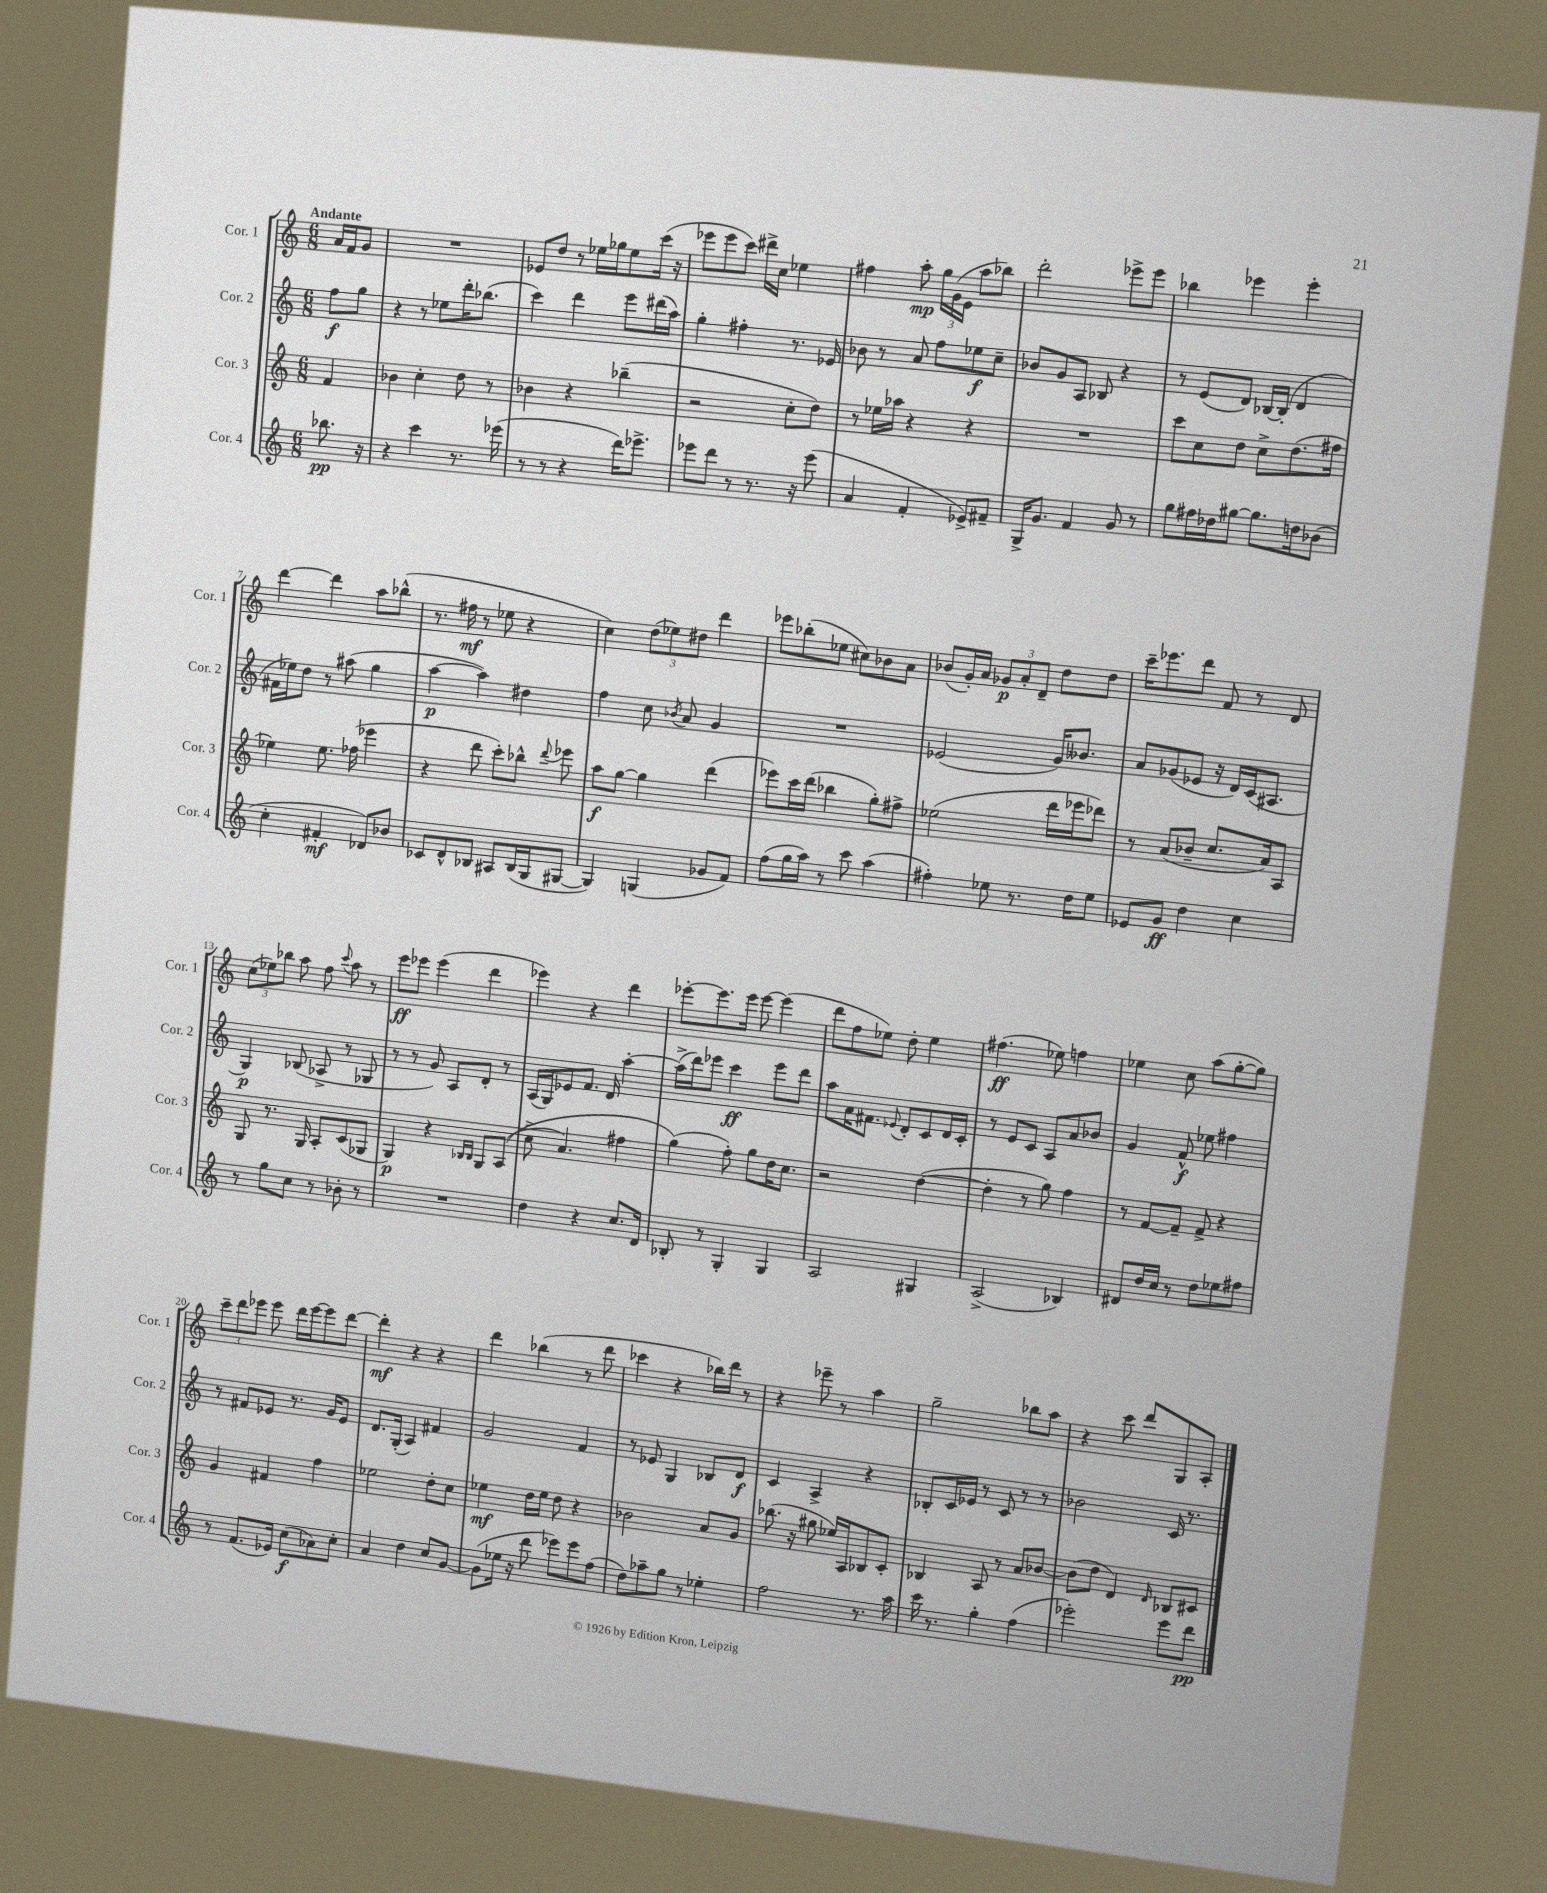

**kern	**kern	**kern	**kern
*staff4	*staff3	*staff2	*staff1
*clefG2	*clefG2	*clefG2	*clefG2
*k[]	*k[]	*k[]	*k[]
*M6/8	*M6/8	*M6/8	*M6/8
8.bb-	4f	8ff	16a
.	.	.	16f
.	.	8gg	8g
16r	.	.	.
=	=	=	=
4r	4b-	4r	2.r
4ccc	4cc'	8r	.
.	.	8ee-	.
8.r	8dd	16ddd'	.
.	.	(8.bb-	.
.	8r	.	.
(16eee-	.	.	.
=	=	=	=
8r	4b-	4ccc)	8e-
8r	.	.	8dd
4r	4r	4ddd	8r
.	.	.	16ee-
.	.	.	16gg-
16ddd)	(4bb-~	8eee	8ee-
8.eee-^	.	.	.
.	.	(16ddd#	(16ccc
.	.	16aa)	16r
=	=	=	=
8eee-	2r	4gg'	8eee-
8ddd	.	.	8eee-
8r	.	4ff#'	8ccc)
8.r	.	.	16ddd#^
.	.	.	16cc
.	8cc'	8.r	4ee-
16r	.	.	.
(8eee-	8dd)	.	.
.	.	16e-	.
=	=	=	=
4a	8r	8b-	4ff#
.	16ee-	8r	.
.	16aa-	.	.
4f'	4r	8a	8aa'
.	.	8ff	24gg
.	.	.	(24g
.	.	.	24e
8e-^)	4r	8ee-	8aa
8f#~	.	8cc~	8bb-)
=	=	=	=
16G^	2.r	8b-	2ddd'
8.g	.	.	.
.	.	8g	.
4f	.	8A	.
.	.	8B-	.
8g	.	4r	8eee-^
8r	.	.	8eee-
=	=	=	=
8gg	8ccc	8r	4bb-
16ff#	8cc	(8e	.
16dd-	.	.	.
[8gg#	8dd	8d)	4eee-
8.gg#]	8cc^	[16B-	.
.	.	(16B-']	.
.	(8.dd	4d	4eee-'
16dd	.	.	.
(8b-	.	.	.
.	16ff#	.	.
=	=	=	=
4cc'	4ee-)	16f#	[4ddd
.	.	16ee-)	.
.	.	8dd	.
4f#'	8.ee-	8r	4ddd]
.	.	(8aa#	.
.	(16ff-	.	.
8d-)	4eee-	4gg	8aa
8b-	.	.	(8bb-^^
=	=	=	=
8c-	4r	[4aa	8.r
8d^^	.	.	.
.	.	.	16ff#
8B-	8ddd	4aa])	8r
8A#	8ccc')	.	8ee-
(16B-	8bb-^^	4dd#	4r
16G	.	.	.
.	8qqddd	.	.
[8G#	8eee-	.	.
=	=	=	=
4G#])	8aa	4ff	4cc)
.	[8gg	.	.
(4G	4gg]	8cc	(12dd
.	.	.	12ee-)
.	.	8qb-	.
.	.	8a	.
.	.	.	12dd#
8g-	(4ddd	4g	4ddd
8f)	.	.	.
=	=	=	=
(8ff	8eee-)	2.r	8eee-
16gg	16ccc	.	(8bb-'
16aa)	(16ddd	.	.
8r	4bb-	.	8ee-
8ccc	.	.	8cc#)
(4aa	8gg')	.	8b-
.	8ff#^	.	8a
=	=	=	=
4ff#')	(2ee-	(2e-	(8b-
.	.	.	16g')
.	.	.	16a
8ee-	.	.	12g-
.	.	.	12a'
8.r	.	.	.
.	.	.	12d~
.	16ddd	16g)	8dd
16dd	16eee-	8.b--	.
8ee-	8ddd-)	.	8dd
=	=	=	=
8e-	8r	8a	16ccc~
.	.	.	8.eee-
8g	(8a	(8g-	.
4dd	8b-~	8e-	8ddd
.	8.cc	16r	8f
.	.	16d)	.
4cc	.	(16c	8r
.	16a)	8.A#	.
.	8A	.	8d
=	=	=	=
8r	8G	4G)	(12cc
.	.	.	12ee-)
8gg	8.r	.	.
.	.	.	12bb-
8cc	.	(8B-	8aa
.	16G	.	.
8r	8A'	8A-^	8ff
.	.	.	8qqccc
8b-'	(8c	8r	8aa
8r	8G-	8G-	8r
=	=	=	=
2.r	4G)	8r	8eee
.	.	8r	8eee-
.	4r	8g)	(4eee-
.	.	8A	.
.	16qqB-	.	.
.	16qqB-	.	.
.	8G	8d'	4ddd
.	&((8A	8r	.
=	=	=	=
4dd	8cc^	(16A	4eee-)
.	.	16G)	.
.	4.a)	8e-	.
4r	.	8.f	4r
.	.	16d	.
8.cc	4ff#	[4aa'	4ddd
16d	.	.	.
=	=	=	=
8B-'	(4gg&)	(16aa^]	[8eee-'
.	.	16ddd)	.
8r	.	8eee-	8.eee-]
4G'	8ff')	4ccc	.
.	.	.	16eee-
.	8gg	.	[8eee-
4G	16dd	8eee-	(4eee-]
.	8.cc	.	.
.	.	8ddd	.
=	=	=	=
2A	2r	8aa	8ddd
.	.	16a	8ff
.	.	8.f#	.
.	.	.	8ee-)
.	.	8qqe-	.
.	.	8d'	8dd'
4G#	([4dd	8c	4ee-
.	.	16d	.
.	.	16c'	.
=	=	=	=
(2A^	4dd']	8r	(4.ff#
.	.	8e	.
.	8r	8c	.
.	8gg)	8A	8ee-)
4B-)	4ff	8a	4ff
.	.	8b-	.
=	=	=	=
8d#	8r	4g	4ee-
16dd	[8f	.	.
16cc	.	.	.
8r	8f~]	8f^^	8cc
8dd	8f^	8ee-	(8aa
8ee-	4r	4ff#	[8gg'
8ff#	.	.	8gg])
=	=	=	=
8r	4g	8r	12ccc~
.	.	.	12ddd
(8.f	.	8f#	.
.	.	.	12eee-
.	4f#	8e-	8eee-
16e-)	.	.	.
(8cc	.	8.r	16ddd
.	.	.	[16eee-
8a-)	4ff	.	8eee-]
.	.	16g	.
8cc'	.	8e-	[8ddd
=	=	=	=
4a	2ee-	8.d	4ddd']
.	.	(16G'	.
4dd	.	4A)	4r
8cc	8dd'	4f#	4r
[8g	8cc	.	.
=	=	=	=
(8g]	4ee-	2g	4ddd
16ee-	.	.	.
16r	.	.	.
8ddd	16dd	.	(4bb-
.	16ee-	.	.
8eee-)	8dd	.	.
8eee-	4r	4f	8r
(8ff	.	.	8ddd
=	=	=	=
8dd)	2b-	8r	4ccc-
8aa-~	.	8e-	.
8gg	.	4G	4r
8r	.	.	.
4ee-'	8a	8B-	16bb-)
.	.	.	16ddd
.	8g	8d	8r
=	=	=	=
2ff	(8.bb-	4c	4r
.	16r	.	.
.	8gg#	4A^	8eee-~
.	16ee-)	.	8r
.	16A	.	.
8.r	8B-	4r	4aa
.	8c'	.	.
16aa	.	.	.
=	=	=	=
16ccc	4B-	8B-'	2gg~
8.r	.	.	.
.	.	16c	.
.	.	16e-	.
4gg'	8A	8r	.
.	8r	8c	.
(4ff	8a	8r	8bb-
.	[8b-	8r	8aa
=	=	=	=
2eee-')	(8b-]	2b-	4r
.	8dd	.	.
.	4d)	.	8ccc
.	.	.	8ddd
.	16qqd	.	.
8eee-	8B-	16c	8G
.	.	8.r	.
8ddd	8c#	.	8A'
==	==	==	==
*-	*-	*-	*-
